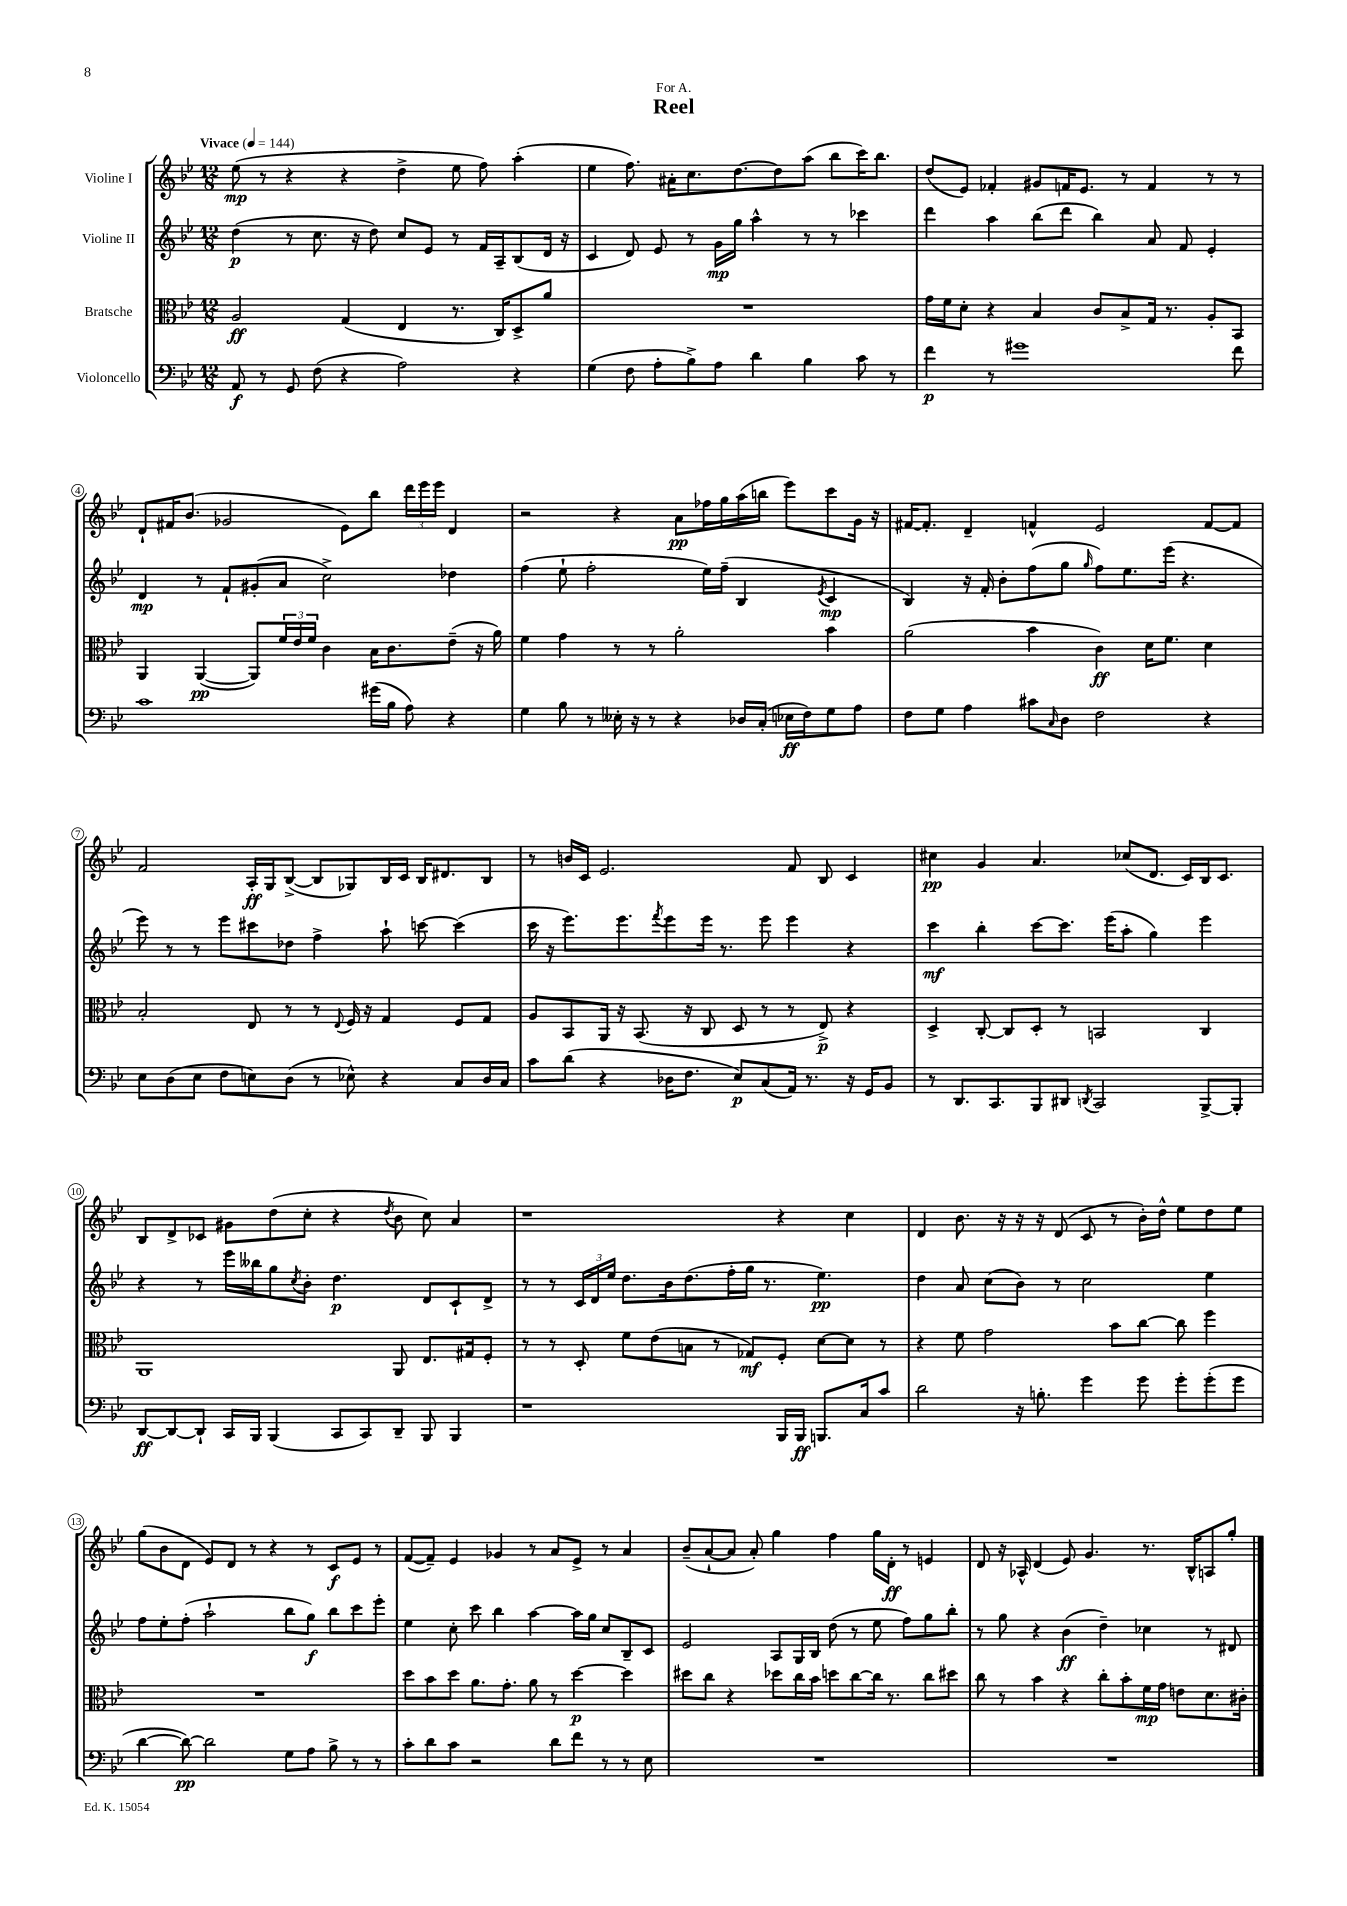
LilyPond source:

\header { title = "Reel" dedication = "For A." }
<<
\new StaffGroup <<
\new Staff = "s0" \with { instrumentName = "Violine I" } {
    \clef treble \key bes \major \numericTimeSignature \time 12/8 \tempo "Vivace" 4 = 144
    ees''8\mp( r8 r4 r4 d''4-> ees''8 f''8) a''4-.( |
    ees''4 f''8.) ais'16-. c''8. d''8.~ d''8 a''8( bes''8 c'''16) bes''8. |
    d''8( ees'8) fes'4-. gis'8 f'16 ees'8. r8 f'4 r8 r8 |
    d'8-! fis'16 bes'8.( ges'2 ees'8) bes''8 \tuplet 3/2 { d'''16 ees'''16 ees'''16 } d'4 |
    r2 r4 a'8\pp fes''16 g''16 a''16( b''16 ees'''8) c'''8 g'16 r16 |
    fis'16~ fis'8.-. d'4-- f'4-^ ees'2 f'8~ f'8 |
    f'2 a16-.\ff g16 bes8~->( bes8 ges8) bes16 c'16 bes16 dis'8. bes8 |
    r8 b'16 c'16 ees'2. f'8 bes8 c'4 |
    cis''4\pp g'4 a'4. ces''8( d'8. c'16) bes16 c'8. |
    bes8 d'8-> ces'8 gis'8 d''8( c''8-. r4 \acciaccatura { d''8 } bes'8 c''8) a'4 |
    r1 r4 c''4 |
    d'4 bes'8. r16 r16 r16 d'8( c'8 r8 bes'16-.) d''16-^ ees''8 d''8 ees''8 |
    g''8( bes'8 d'8 ees'8) d'8 r8 r4 r8 c'8\f ees'8 r8 |
    f'8~( f'8--) ees'4 ges'4 r8 a'8 ees'8-> r8 a'4 |
    bes'8--( a'8~-! a'8 a'8-.) g''4 f''4 g''16 d'16-.\ff r8 e'4 |
    d'8 r16 aes16-^ d'4( ees'8) g'4. r8. bes16-^ a8 g''8-. \bar "|." |
}
\new Staff = "s1" \with { instrumentName = "Violine II" } {
    \clef treble \key bes \major \numericTimeSignature \time 12/8
    d''4\p( r8 c''8. r16 d''8) c''8 ees'8 r8 f'16 a16-- bes8( d'16 r16 |
    c'4 d'8) ees'8 r8 g'16\mp g''16 a''4-^ r8 r8 ces'''4 |
    d'''4 a''4 bes''8( d'''8 bes''4) a'8 f'8 ees'4-. |
    d'4\mp r8 f'8-! gis'8-.( a'8 c''2->) des''4 |
    f''4( ees''8-! f''2-. ees''16) f''16--( bes4 \acciaccatura { ees'8 } c'4\mp |
    bes4) r16 f'16-. bes'8-. f''8( g''8 \grace { g''16 } f''8) ees''8. ees'''16( r4. |
    ees'''8) r8 r8 ees'''8 cis'''8 des''8 f''4-> a''8-! c'''8~ c'''4( |
    c'''16 r16 ees'''8.) ees'''8. \acciaccatura { f'''8 } ees'''8 ees'''16 r8. ees'''8 ees'''4 r4 |
    c'''4\mf bes''4-. c'''8~ c'''8. ees'''16( a''8-. g''4) ees'''4 |
    r4 r8 ees'''16 beses''16 g''8 \acciaccatura { c''8 } bes'8-. d''4.\p d'8 c'8-! d'8-> |
    r8 r8 \tuplet 3/2 { c'16 d'16 ees''16 } d''8. bes'16 d''8.( f''16-. g''16 r8. ees''4.\pp) |
    d''4 a'8 c''8( bes'8) r8 c''2 ees''4 |
    f''8 ees''8-. f''8-.( a''2-! bes''8 g''8\f) bes''8 c'''8 ees'''8-. |
    ees''4 c''8-. c'''8 bes''4 a''4~ a''16 g''16 c''8 bes8-- c'8 |
    ees'2 a8 g16 bes16 d''8( r8 ees''8 f''8) g''8 bes''8-. |
    r8 g''8 r4 bes'4\ff( d''4--) ces''4 r8 dis'8 \bar "|." |
}
\new Staff = "s2" \with { instrumentName = "Bratsche" } {
    \clef alto \key bes \major \numericTimeSignature \time 12/8
    a2\ff g4( ees4 r8. c16) d8-> a'8 |
    R1. |
    g'16 f'16 d'8-. r4 bes4 c'8 bes8-> g16 r8. a8-. bes,8 |
    a,4 a,4~\pp( a,8) \tuplet 3/2 { f'16 ees'16 f'16 } c'4 bes16 c'8. ees'8--( r16 a'16) |
    f'4 g'4 r8 r8 a'2-. bes'4 |
    a'2( bes'4 c'4\ff) d'16 f'8. d'4 |
    bes2-. ees8 r8 r8 \appoggiatura { ees8 } f16 r16 g4 f8 g8 |
    a8 bes,8 a,16 r16 bes,8.( r16 c8 d8 r8 r8 ees8->\p) r4 |
    d4-> c8~-. c8 d8-. r8 b,2 c4 |
    a,1 a,8 ees8. gis16 f8-. |
    r8 r8 d8-. f'8 ees'8( b8 r8 ges8\mf) f8-. d'8~ d'8 r8 |
    r4 f'8 g'2 bes'8 c''8~ c''8 f''4 |
    R1. |
    d''8 bes'8 d''8 a'8. g'8.-. a'8 r8 d''4~\p d''4 |
    dis''8 c''8 r4 des''8 c''16 bes'16 d''8 c''8~ c''16 r8. c''8 dis''8 |
    c''8 r8 bes'4 r4 c''8-. bes'8-. f'16\mp g'16 e'8 d'8. cis'16-. \bar "|." |
}
\new Staff = "s3" \with { instrumentName = "Violoncello" } {
    \clef bass \key bes \major \numericTimeSignature \time 12/8
    a,8\f r8 g,8 f8( r4 a2) r4 |
    g4( f8 a8-. bes8->) a8 d'4 bes4 c'8 r8 |
    f'4\p r8 gis'1 f'8 |
    c'1 gis'16( bes16 a8) r4 |
    g4 bes8 r8 eeses16-. r16 r8 r4 des16 c16-.( ees16\ff f16) g8 a8 |
    f8 g8 a4 cis'8 \grace { c16 } d8 f2 r4 |
    ees8 d8( ees8 f8 e8) d8( r8 ees8-^) r4 c8 d16 c16 |
    c'8 d'8( r4 des16 f8. ees8\p) c8( a,16) r8. r16 g,16 bes,8 |
    r8 d,8. c,8. bes,,8 dis,8 \acciaccatura { d,8 } c,2 bes,,8~-> bes,,8-. |
    d,8~\ff d,8~ d,8-! c,16 bes,,16 bes,,4( c,8 c,8) d,8-- bes,,8 bes,,4 |
    r1 bes,,16 bes,,16\ff b,,8. c16 c'8 |
    d'2 r16 b8.-. g'4 g'8 g'8-. g'8-.( g'8 |
    d'4~ d'8~\pp) d'2 g8 a8 bes8-> r8 r8 |
    c'8-. d'8 c'8 r2 d'8 f'8 r8 r8 ees8 |
    R1. |
    R1. \bar "|." |
}
>>
>>
\layout { \context { \Score \override BarNumber.stencil = #(make-stencil-circler 0.1 0.3 ly:text-interface::print) } }
